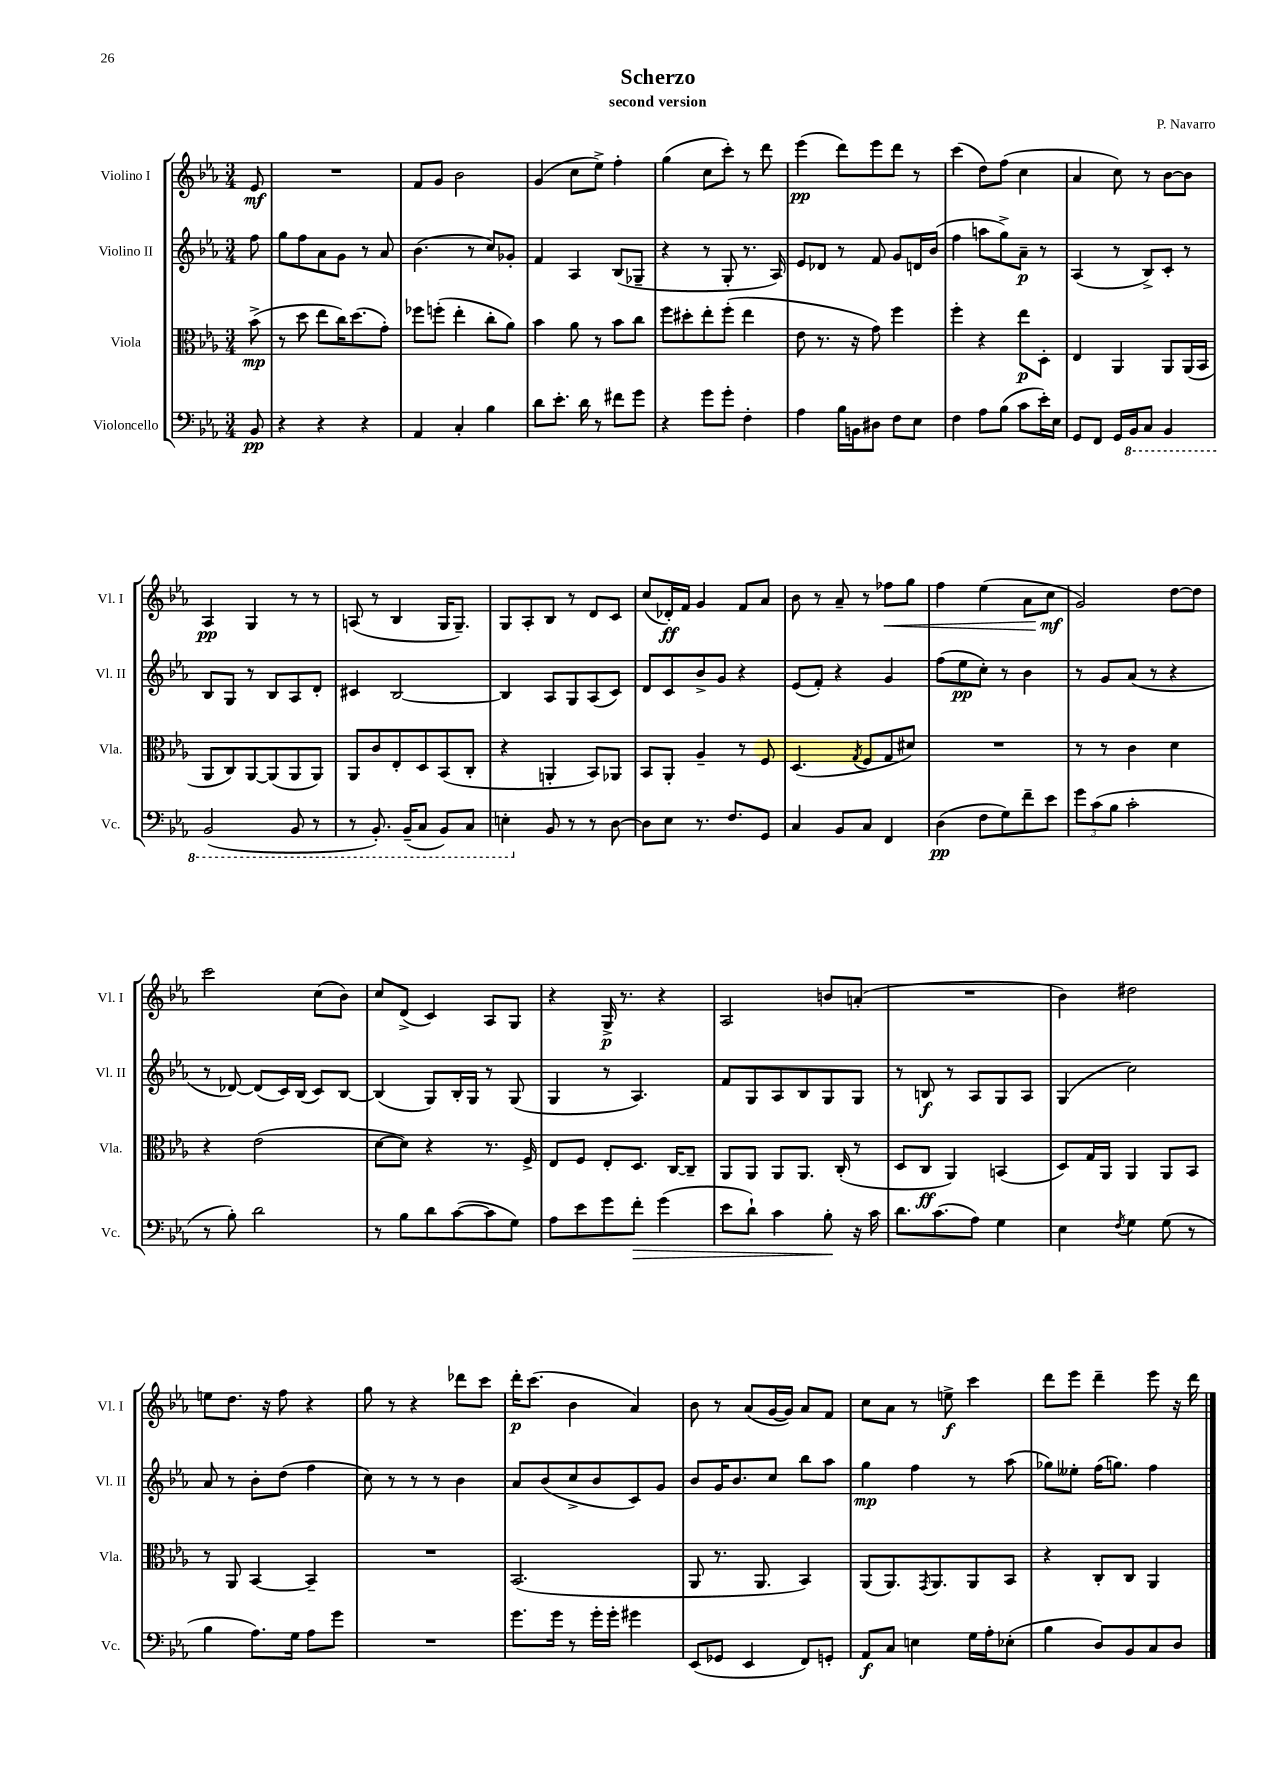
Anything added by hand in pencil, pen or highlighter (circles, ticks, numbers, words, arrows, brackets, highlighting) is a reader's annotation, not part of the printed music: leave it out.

**kern	**dynam	**kern	**dynam	**kern	**dynam	**kern	**dynam
*part4	*part4	*part3	*part3	*part2	*part2	*part1	*part1
*staff4	*staff4	*staff3	*staff3	*staff2	*staff2	*staff1	*staff1
*I"Violoncello	*	*I"Viola	*	*I"Violino II	*	*I"Violino I	*
*I'Vc.	*	*I'Vla.	*	*I'Vl. II	*	*I'Vl. I	*
*clefF4	*	*clefC3	*	*clefG2	*	*clefG2	*
*k[b-e-a-]	*	*k[b-e-a-]	*	*k[b-e-a-]	*	*k[b-e-a-]	*
*M3/4	*	*M3/4	*	*M3/4	*	*M3/4	*
=	=	=	=	=	=	=	=
8BB-/	pp	(8b-^\	mp	8ff\	.	8e-/	mf
=1	=1	=1	=1	=1	=1	=1	=1
4r	.	8r	.	8gg\L	.	2.r	.
.	.	8dd\	.	8ff\	.	.	.
4r	.	8ee-\L	.	8a-\	.	.	.
.	.	16cc\K)	.	8g\J	.	.	.
.	.	(8.dd\	.	.	.	.	.
4r	.	.	.	8r	.	.	.
.	.	8g'\J)	.	8a-/	.	.	.
=2	=2	=2	=2	=2	=2	=2	=2
4AA-/	.	8ff-X\L	.	(4.b-\	.	8f/L	.
.	.	(8ffn'\J	.	.	.	8g/J	.
4C'/	.	4ee-'\	.	.	.	2b-\	.
.	.	.	.	8r	.	.	.
4B-\	.	8cc'\L	.	8cc/L)	.	.	.
.	.	8a-\J)	.	8g-X'/J	.	.	.
=3	=3	=3	=3	=3	=3	=3	=3
8d\L	.	4b-\	.	4f/	.	(4g/	.
8.e-'\J	.	.	.	.	.	.	.
.	.	8a-\	.	4A-/	.	8cc\L	.
16d\	.	.	.	.	.	.	.
8r	.	8r	.	.	.	8ee-^\J)	.
8f#X\L	.	8b-\L	.	(8B-/L	.	4ff'\	.
8g\J	.	8cc\J	.	8G-X~/J	.	.	.
=4	=4	=4	=4	=4	=4	=4	=4
4r	.	8ff\L	.	4r	.	(4gg\	.
.	.	8dd#X'\	.	.	.	.	.
8g\L	.	8ee-'\	.	8r	.	8cc\L	.
8g'\J	.	(8ff'\J	.	8G'/	.	8ccc'\J)	.
4F'\	.	4ee-\	.	8.r	.	8r	.
.	.	.	.	.	.	8ddd\	.
.	.	.	.	16A-/)	.	.	.
=5	=5	=5	=5	=5	=5	=5	=5
4A-\	.	8e-\	.	8e-/L	.	(4eee-\	pp
.	.	8.r	.	8d-X/J	.	.	.
16B-\LL	.	.	.	8r	.	8ddd\L)	.
16BBn\J	.	16r	.	.	.	.	.
8D#X\J	.	8g\)	.	8f/	.	8eee-\	.
8F\L	.	4ff\	.	8g/L	.	8ddd\J	.
8E-\J	.	.	.	16dn/L	.	8r	.
.	.	.	.	(16b-/JJ	.	.	.
=6	=6	=6	=6	=6	=6	=6	=6
4F\	.	4ff'\	.	4ff\	.	(4ccc\	.
8A-\L	.	4r	.	8aan\L	.	8dd\L)	.
(8B-\J	.	.	.	8gg^\)	.	(8ff\J	.
8c\L	.	8ee-\L	p	8a-~\J	p	4cc\	.
16e-'\L)	.	8D'\J	.	8r	.	.	.
16E-\JJ	.	.	.	.	.	.	.
=7	=7	=7	=7	=7	=7	=7	=7
8GG/L	.	4E-/	.	(4A-/	.	4a-/	.
8FF/J	.	.	.	.	.	.	.
16GG/LL	.	4AA-/	.	8r	.	8cc\)	.
*8ba	*	*	*	*	*	*	*
16BBB-/J	.	.	.	.	.	.	.
8CC/J	.	.	.	8B-^/L)	.	8r	.
4BBB-/	.	8AA-/L	.	8c'/J	.	[8b-\L	.
.	.	(16AA-/L	.	8r	.	8b-\J]	.
.	.	16BB-/JJ	.	.	.	.	.
!!LO:LB:g=z
=8	=8	=8	=8	=8	=8	=8	=8
(2BBB-/	.	8AA-/L	.	8B-/L	.	4A-/	pp
.	.	8C/)	.	8G/J	.	.	.
.	.	[8AA-/	.	8r	.	4G/	.
.	.	(8AA-/]	.	8B-/L	.	.	.
8BBB-/	.	8AA-/	.	8A-/	.	8r	.
8r	.	8AA-/J)	.	8d'/J	.	8r	.
=9	=9	=9	=9	=9	=9	=9	=9
8r	.	8AA-/L	.	4c#X/	.	(8An/	.
8.BBB-'/)	.	8c/	.	.	.	8r	.
.	.	8E-'/	.	[2B-/	.	4B-/	.
(16BBB-~/KL	.	.	.	.	.	.	.
8CC/J	.	8D/	.	.	.	.	.
8BBB-/L)	.	(8BB-/	.	.	.	16G/KL	.
.	.	.	.	.	.	8.G~/J)	.
8CC/J	.	8C'/J	.	.	.	.	.
=10	=10	=10	=10	=10	=10	=10	=10
4EEn'\	.	4r	.	4B-/]	.	8G/L	.
.	.	.	.	.	.	8A-'/	.
*X8ba	*	*	*	*	*	*	*
8BB-/	.	4AAn'/	.	8A-/L	.	8B-/J	.
8r	.	.	.	8G/	.	8r	.
8r	.	8BB-/L)	.	(8A-/	.	8d/L	.
[8D\	.	8AA-X/J	.	8c/J)	.	8c/J	.
=11	=11	=11	=11	=11	=11	=11	=11
8D\L]	.	8BB-/L	.	8d/L	.	(8cc/L	.
8E-\J	.	8AA-'/J	.	8c/	.	16d-X'/L)	ff
.	.	.	.	.	.	16f/JJ	.
8.r	.	4A-~/	.	8b-^/	.	4g/	.
.	.	.	.	8g/J	.	.	.
8.F/L	.	.	.	.	.	.	.
.	.	8r	.	4r	.	8f/L	.
8GG/J	.	8F/	.	.	.	8a-/J	.
=12	=12	=12	=12	=12	=12	=12	=12
4C/	.	(4.D/	.	(8e-/L	.	8b-\	.
.	.	.	.	8f'/J)	.	8r	.
8BB-/L	.	.	.	4r	.	8a-~/	.
.	.	8qG/	.	.	.	.	.
8C/J	.	8F/L	.	.	.	8r	.
!	!	!	!	!	!	!	!LO:HP:b
4FF/	.	8G/	.	4g/	.	8ff-X\L	<
.	.	8d#X/J)	.	.	.	8gg\J	.
=13	=13	=13	=13	=13	=13	=13	=13
(4D\	pp	2.r	.	(8ff\L	.	4ff\	.
.	.	.	.	8ee-\	pp	.	.
8F\L	.	.	.	8cc'\J)	.	(4ee-\	.
8G\)	.	.	.	8r	.	.	.
8f~\	.	.	.	4b-\	.	8a-\L	.
8e-\J	.	.	.	.	.	8cc\J	mf
.	.	.	.	.	.	.	[
=14	=14	=14	=14	=14	=14	=14	=14
12g\L	.	8r	.	8r	.	2g/)	.
(12c\	.	.	.	.	.	.	.
.	.	8r	.	8g/L	.	.	.
12B-\J	.	.	.	.	.	.	.
2c'\	.	4c\	.	(8a-/J	.	.	.
.	.	.	.	8r	.	.	.
.	.	4d\	.	4r	.	[8dd\L	.
.	.	.	.	.	.	8dd\J]	.
!!LO:LB:g=z
=15	=15	=15	=15	=15	=15	=15	=15
8r	.	4r	.	8r	.	2ccc\	.
8B-'\)	.	.	.	[8d-X/)	.	.	.
2d\	.	(2e-\	.	(8d-/L]	.	.	.
.	.	.	.	16c/L)	.	.	.
.	.	.	.	(16B-/JJ	.	.	.
.	.	.	.	8c/L)	.	(8cc\L	.
.	.	.	.	[8B-/J	.	8b-\J)	.
=16	=16	=16	=16	=16	=16	=16	=16
8r	.	[8d\L	.	(4B-/]	.	8cc/L	.
8B-\L	.	8d\J])	.	.	.	(8d^/J	.
8d\	.	4r	.	8G/L)	.	4c/)	.
([8c\	.	.	.	16B-'/L	.	.	.
.	.	.	.	16G/JJ	.	.	.
8c\]	.	8.r	.	8r	.	8A-/L	.
8G\J)	.	.	.	(8G/	.	8G/J	.
.	.	16F^/	.	.	.	.	.
=17	=17	=17	=17	=17	=17	=17	=17
8A-\L	.	8E-/L	.	4G/	.	4r	.
8e-\	.	8F/J	.	.	.	.	.
8g\	.	8E-'/L	.	8r	.	16G^/	p
.	.	.	.	.	.	8.r	.
!	!LO:HP:b	!	!	!	!	!	!
8f'\J	>	8.D/J	.	4.A-/)	.	.	.
(4g\	.	.	.	.	.	4r	.
.	.	[16C/KL	.	.	.	.	.
.	.	8C~/J]	.	.	.	.	.
=18	=18	=18	=18	=18	=18	=18	=18
8e-\L	.	8AA-/L	.	8f/L	.	2A-/	.
8d`\J)	.	8AA-/J	.	8G/	.	.	.
4c\	.	8AA-/L	.	8A-/	.	.	.
.	.	8.AA-/J	.	8B-/	.	.	.
8B-'\	.	.	.	8G/	.	8bn/L	.
.	.	(16C'/	.	.	.	.	.
16r	]	8r	.	8G/J	.	(8an'/J	.
16c\	.	.	.	.	.	.	.
=19	=19	=19	=19	=19	=19	=19	=19
8.d\L	.	8D/L	.	8r	.	2.r	.
.	.	8C/J	ff	8Bn/	f	.	.
(8.c\	.	.	.	.	.	.	.
.	.	4AA-/)	.	8r	.	.	.
8A-\J)	.	.	.	8A-/L	.	.	.
4G\	.	(4BBn/	.	8G/	.	.	.
.	.	.	.	8A-/J	.	.	.
=20	=20	=20	=20	=20	=20	=20	=20
4E-\	.	8D/L)	.	(4G/	.	4b-\)	.
.	.	16G/L	.	.	.	.	.
.	.	16AA-/JJ	.	.	.	.	.
8qF/	.	.	.	.	.	.	.
4G\	.	4AA-/	.	2cc\)	.	2dd#X\	.
(8G\	.	8AA-/L	.	.	.	.	.
8r	.	8BB-/J	.	.	.	.	.
!!LO:LB:g=z
=21	=21	=21	=21	=21	=21	=21	=21
4B-\	.	8r	.	8a-/	.	8een\L	.
.	.	8AA-/	.	8r	.	8.dd\J	.
8.A-\L)	.	[4BB-/	.	8b-'\L	.	.	.
.	.	.	.	.	.	16r	.
.	.	.	.	(8dd\J	.	8ff\	.
16G\Jk	.	.	.	.	.	.	.
8A-\L	.	4BB-~/]	.	4ff\	.	4r	.
8g\J	.	.	.	.	.	.	.
=22	=22	=22	=22	=22	=22	=22	=22
2.r	.	2.r	.	8cc\)	.	8gg\	.
.	.	.	.	8r	.	8r	.
.	.	.	.	8r	.	4r	.
.	.	.	.	8r	.	.	.
.	.	.	.	4b-\	.	8ddd-X\L	.
.	.	.	.	.	.	8ccc\J	.
=23	=23	=23	=23	=23	=23	=23	=23
8.g\L	.	(2.BB-/	.	8a-/L	.	16ddd'\KL	p
.	.	.	.	.	.	(8.ccc\J	.
.	.	.	.	(8b-/	.	.	.
16g\Jk	.	.	.	.	.	.	.
8r	.	.	.	8cc^/	.	4b-\	.
16g'\LL	.	.	.	8b-/	.	.	.
16g'\JJ	.	.	.	.	.	.	.
4g#X\	.	.	.	8c/)	.	4a-/)	.
.	.	.	.	8g/J	.	.	.
=24	=24	=24	=24	=24	=24	=24	=24
(8EE-/L	.	8AA-/	.	8b-/L	.	8b-\	.
8GG-X/J	.	8.r	.	16g/K	.	8r	.
.	.	.	.	8.b-/	.	.	.
4EE-/	.	.	.	.	.	(8a-/L	.
.	.	8.AA-/	.	.	.	.	.
.	.	.	.	8cc/J	.	[16g/L	.
.	.	.	.	.	.	16g/JJ])	.
8FF/L)	.	4BB-/)	.	8bb-\L	.	8a-/L	.
8GGn'/J	.	.	.	8aa-\J	.	8f/J	.
=25	=25	=25	=25	=25	=25	=25	=25
8AA-/L	f	(8AA-/L	.	4gg\	mp	8cc\L	.
8C/J	.	8.AA-/)	.	.	.	8a-\J	.
4En\	.	.	.	4ff\	.	8r	.
.	.	8qGG/	.	.	.	.	.
.	.	8.AA-/	.	.	.	.	.
.	.	.	.	.	.	8een^\	f
16G\LL	.	8AA-/	.	8r	.	4ccc\	.
16A-'\J	.	.	.	.	.	.	.
(8E-X'\J	.	8BB-/J	.	(8aa-\	.	.	.
=26	=26	=26	=26	=26	=26	=26	=26
4B-\	.	4r	.	8gg-X\L)	.	8ddd\L	.
.	.	.	.	8ee--X'\J	.	8eee-\J	.
8D/L)	.	8C'/L	.	(16ff\KL	.	4ddd~\	.
.	.	.	.	8.ggn\J)	.	.	.
8BB-/	.	8C/J	.	.	.	.	.
8C/	.	4AA-/	.	4ff\	.	8eee-\	.
8D/J	.	.	.	.	.	16r	.
.	.	.	.	.	.	16ddd\	.
==	==	==	==	==	==	==	==
*-	*-	*-	*-	*-	*-	*-	*-
